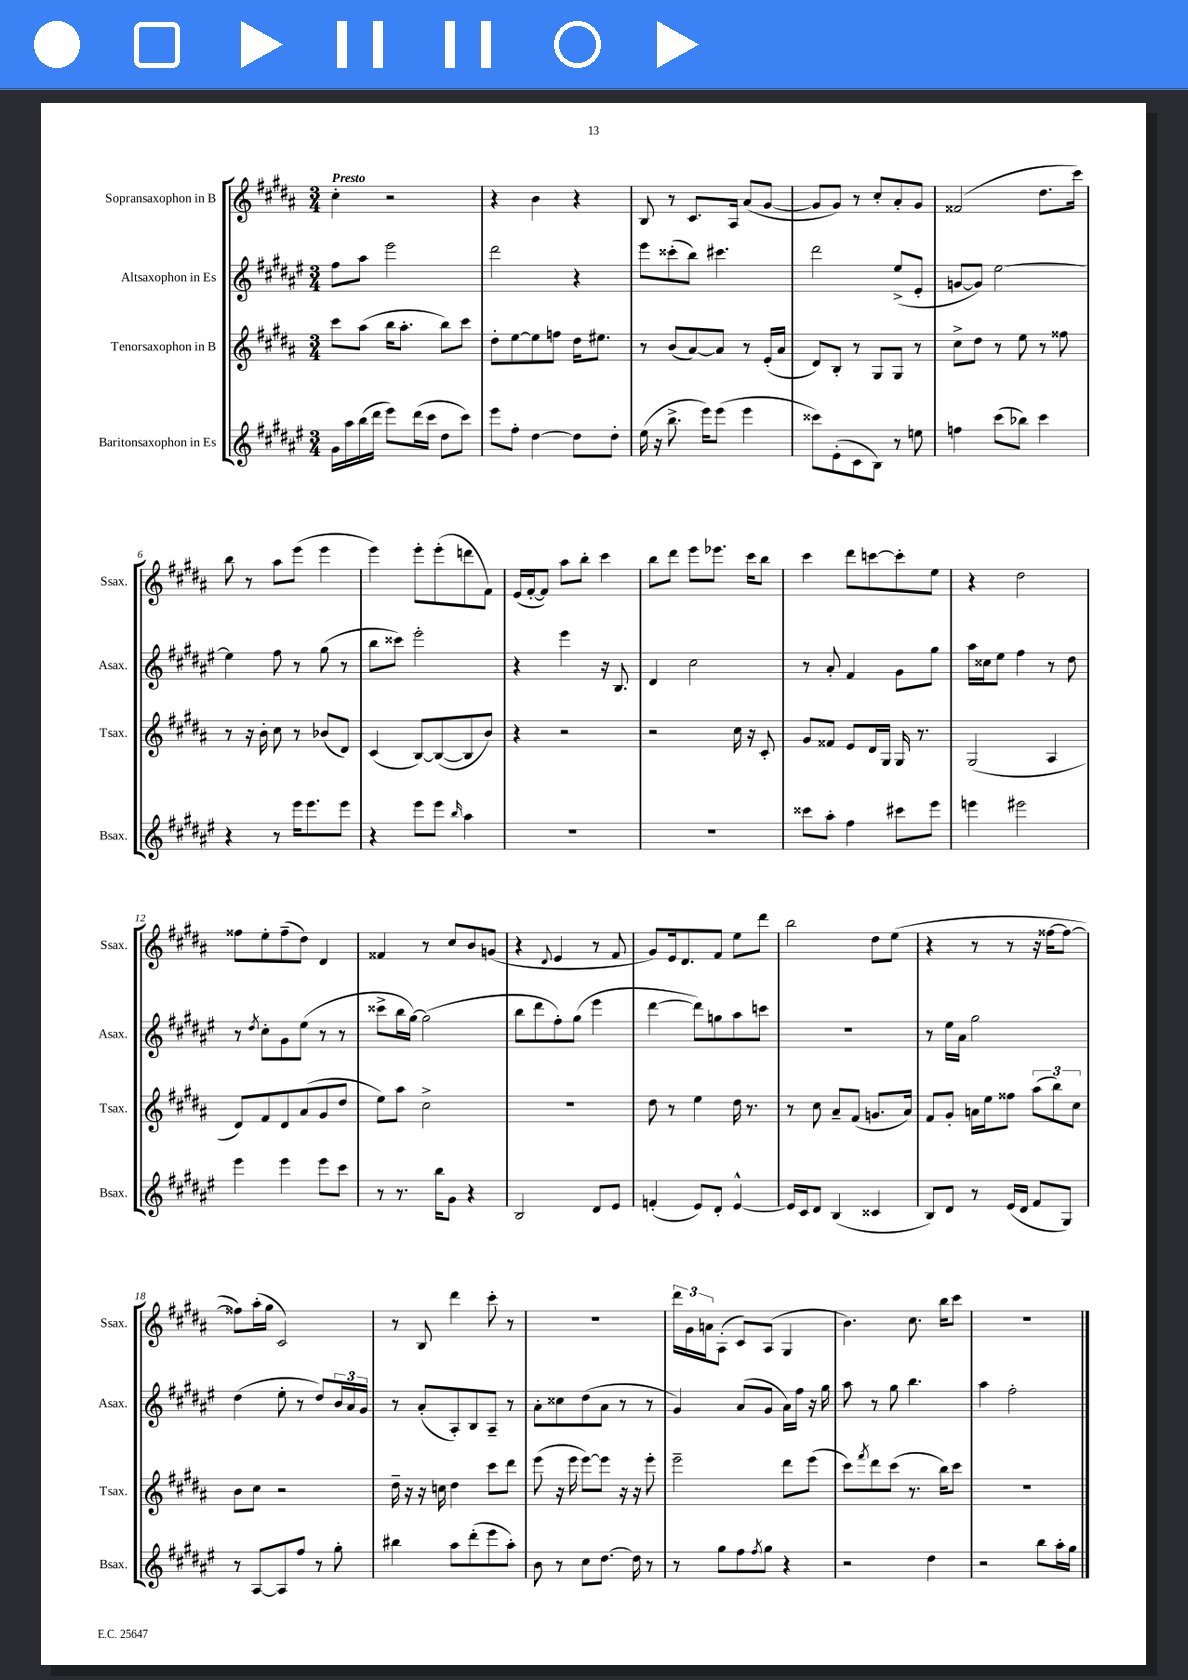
<<
\new StaffGroup <<
\new Staff = "s0" \with { instrumentName = "Sopransaxophon in B" shortInstrumentName = "Ssax." } {
    \clef treble \key b \major \numericTimeSignature \time 3/4 \tempo "Presto"
    cis''4-. r2 |
    r4 b'4 r4 |
    b8 r8 cis'8. ais16 ais'8( gis'8~ |
    gis'8 gis'8) r8 cis''8-. ais'8-. gis'8 |
    fisis'2( dis''8. cis'''16) |
    b''8 r8 ais''8 e'''8( e'''4 |
    e'''4) e'''8-. e'''8-.( d'''8 fis'8) |
    e'16( fis'16~-. fis'8) ais''8 b''8-. cis'''4 |
    b''8 dis'''8 e'''8 ees'''8. cis'''16 b''8 |
    cis'''4 dis'''8 c'''8~ c'''8-. e''8 |
    r4 dis''2 |
    fisis''8 e''8-. fisis''8--( dis''8) dis'4 |
    fisis'4 r8 cis''8 b'8 g'8( |
    r4 \appoggiatura { dis'8 } e'4 r8 fis'8 |
    gis'8) e'16 dis'8. fis'8 e''8 dis'''8 |
    b''2 dis''8 e''8( |
    r4 r8 r8 r16 fisis''16~ fisis''8~ |
    fisis''8) ais''16-.( gis''16 cis'2) |
    r8 b8 dis'''4 cis'''8-. r8 |
    R2. |
    \tuplet 3/2 { dis'''16 gis'16 a'16 } ais8-.( cis'8) ais8( gis4 |
    b'4.) cis''8. b''16 cis'''8 |
    R2. \bar "|." |
}
\new Staff = "s1" \with { instrumentName = "Altsaxophon in Es" shortInstrumentName = "Asax." } {
    \clef treble \key fis \major \numericTimeSignature \time 3/4
    fis''8 ais''8 eis'''2 |
    dis'''2 r4 |
    eis'''8 cisis'''8-.( b''8) cis'''4. |
    dis'''2 eis''8->( eis'8-. |
    g'8~ g'8) eis''2~ |
    eis''4 fis''8 r8 gis''8( r8 |
    b''8 cisis'''8) eis'''2-. |
    r4 eis'''4 r16 b8. |
    dis'4 cis''2 |
    r8 ais'8-. fis'4 gis'8 gis''8 |
    ais''16 cisis''16 eis''8 fis''4 r8 dis''8 |
    r8 \acciaccatura { dis''8 } cis''8-. gis'8 eis''8( r8 r8 |
    cisis'''8-> b''16 gis''16~) gis''2( |
    b''8 dis'''8 fis''8-.) gis''8( eis'''4 |
    dis'''4~ dis'''8) g''8 ais''8 c'''8 |
    R2. |
    r8 eis''16 ais'16 gis''2 |
    dis''4( eis''8-. r8 dis''8) \tuplet 3/2 { b'16 ais'16 gis'16 } |
    r8 ais'8-.( ais8-.) b8 ais8-- r8 |
    ais'8-. cisis''8 dis''8( ais'8 r8 r8 |
    gis'4) ais'8( gis'8 ais'16) fis''16 r16 gis''16 |
    ais''8 r8 gis''8 b''4. |
    ais''4 fis''2-. \bar "|." |
}
\new Staff = "s2" \with { instrumentName = "Tenorsaxophon in B" shortInstrumentName = "Tsax." } {
    \clef treble \key b \major \numericTimeSignature \time 3/4
    cis'''8 ais''8( b''16 ais''8.-. b''8) cis'''8 |
    dis''8-. e''8~ e''8 f''8 dis''16 eis''8. |
    r8 b'8( ais'8~) ais'8 r8 e'16-.( ais'16 |
    dis'8) b8-. r8 gis8 gis8 r8 |
    cis''8-> dis''8 r8 e''8 r8 fisis''8 |
    r8 r16 b'16-. cis''8 r8 bes'8( dis'8) |
    cis'4( b8~) b8~( b8 b'8) |
    r4 r2 |
    r2 cis''16 r16 cis'8-. |
    gis'8 fisis'8 e'8 dis'16 gis16 gis16 r8. |
    gis2( ais4 |
    dis'8) fis'8 dis'8 ais'8( gis'8 dis''8 |
    e''8) ais''8 cis''2-> |
    R2. |
    dis''8 r8 e''4 dis''16 r8. |
    r8 cis''8 ais'8-- fis'8( g'8. ais'16) |
    fis'8 gis'8-. a'16 e''16 fisis''8 \tuplet 3/2 { ais''8( b''8) cis''8 } |
    b'8 cis''8 r2 |
    dis''16-- r16 r16 c''16 dis''4 cis'''8 dis'''8 |
    e'''8( r16 e'''16 e'''8~) e'''8 r16 r16 e'''8-. |
    e'''2-- dis'''8 e'''8( |
    cis'''8) \acciaccatura { fis'''8 } dis'''8 cis'''8( r8. b''16) cis'''8 |
    R2. \bar "|." |
}
\new Staff = "s3" \with { instrumentName = "Baritonsaxophon in Es" shortInstrumentName = "Bsax." } {
    \clef treble \key fis \major \numericTimeSignature \time 3/4
    gis'16 ais''16 b''16( dis'''16 eis'''8) dis'''16( cis'''16 dis''8 cis'''8) |
    eis'''8 fis''8-. dis''4~ dis''8 dis''8-. |
    eis''16( r16 b''8.-> eis'''16) eis'''8( eis'''4 |
    cisis'''8) eis'8-.( cis'8 b8) r8 e''8 |
    f''4 cis'''8( bes''8) cis'''4 |
    r4 r8 eis'''16 eis'''8. eis'''8 |
    r4 eis'''8 eis'''8 \grace { b''16 } ais''4 |
    R2. |
    R2. |
    cisis'''8 ais''8-. fis''4 cis'''8 eis'''8 |
    e'''4 eis'''2 |
    eis'''4 eis'''4 eis'''8 cis'''8 |
    r8 r8. b''16 gis'8 r4 |
    b2 dis'8 eis'8 |
    f'4-.( eis'8) dis'8-. eis'4~-^ |
    eis'16 cis'16 dis'8 b4( cisis'4 |
    b8) dis'8 r8 eis'16( dis'16 fis'8 gis8) |
    r8 ais8~ ais8 fis''8 r8 gis''8-. |
    bis''4 ais''8 dis'''8-.( eis'''8 ais''8-.) |
    b'8 r8 cis''8 dis''8.~ dis''16 r8 |
    r8 gis''8 fis''8 \acciaccatura { fis''8 } gis''8 r4 |
    r2 dis''4 |
    r2 b''8 ais''16-. gis''16 \bar "|." |
}
>>
>>
